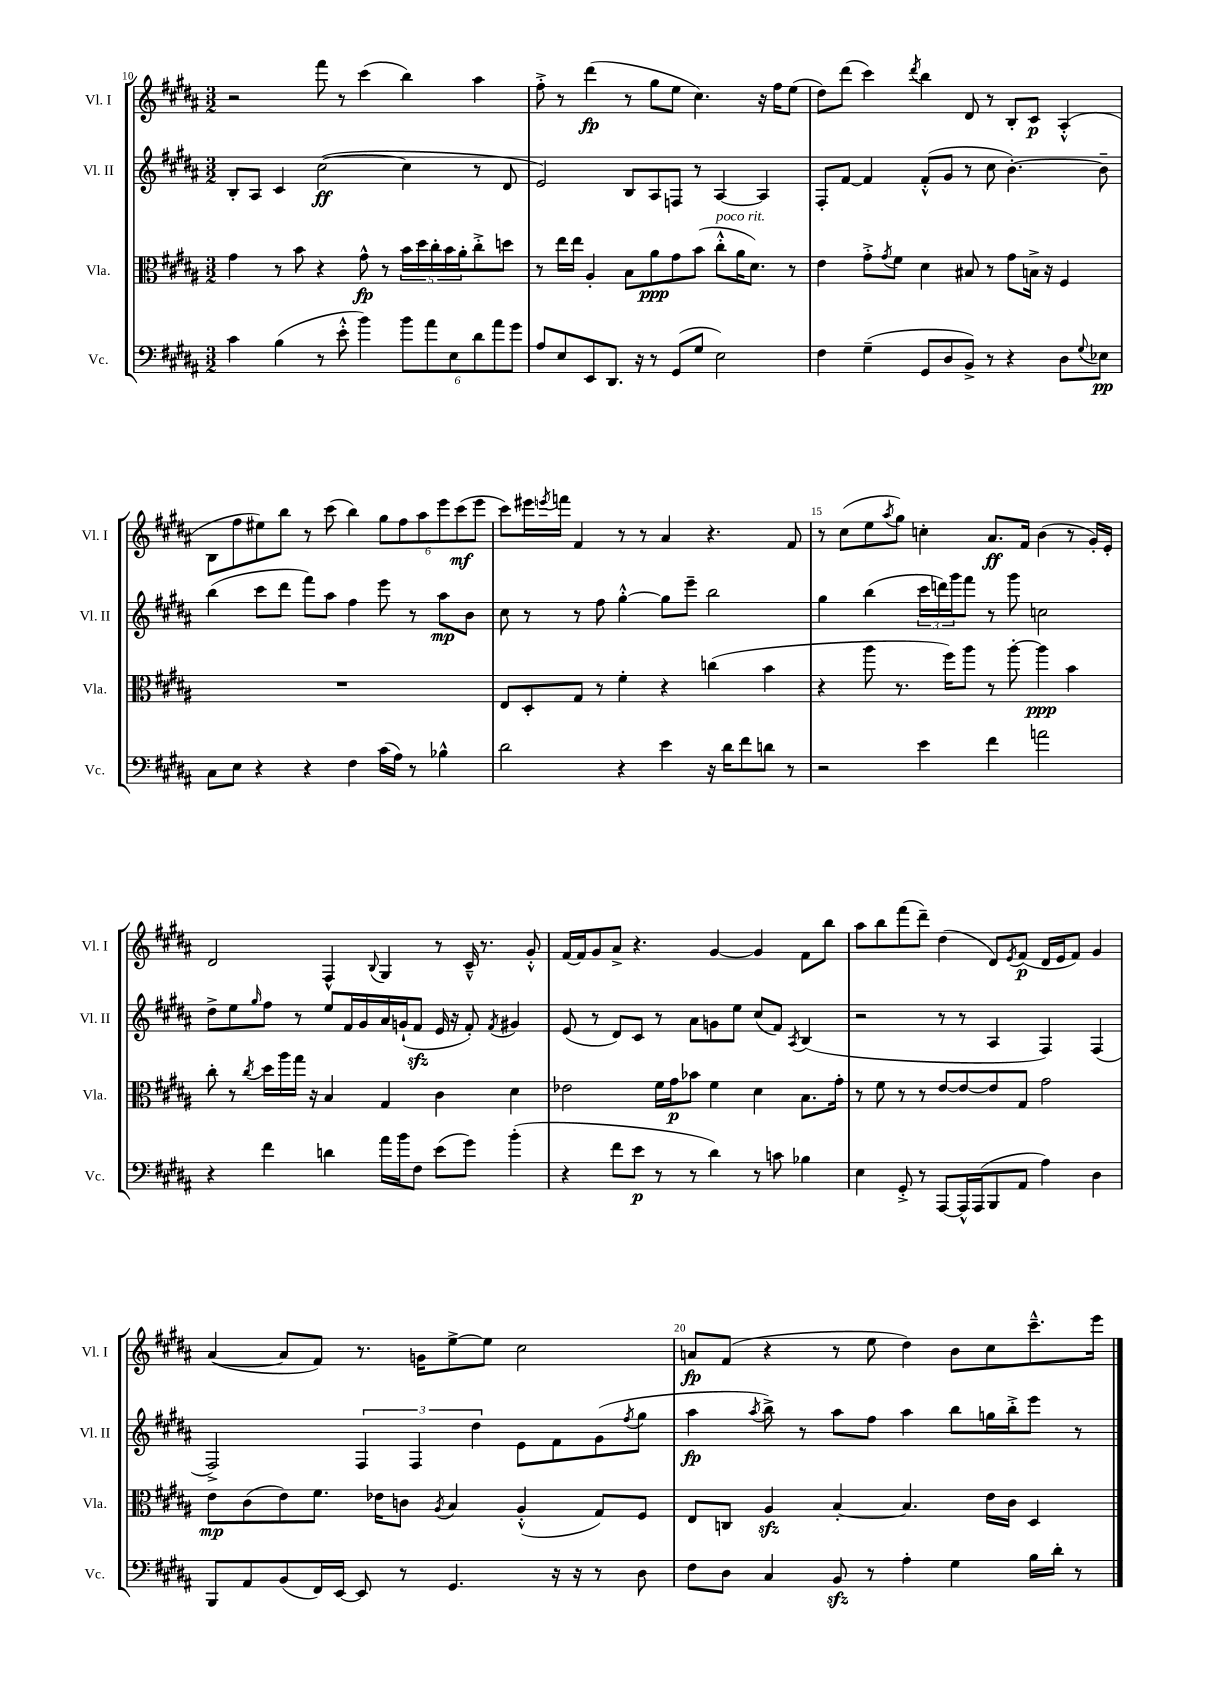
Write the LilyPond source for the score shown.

<<
\new StaffGroup <<
\new Staff = "s0" \with { instrumentName = "Vl. I" shortInstrumentName = "Vl. I" } {
    \clef treble \key b \major \numericTimeSignature \time 3/2
    r2 fis'''8 r8 cis'''4( b''4) ais''4 |
    fis''8-.-> r8 dis'''4\fp( r8 gis''8 e''8 cis''4.) r16 fis''16 e''8( |
    dis''8) dis'''8( cis'''4) \acciaccatura { dis'''8 } b''4 dis'8 r8 b8-. cis'8\p ais4-.-^( |
    b8 fis''8 eis''8) b''8 r8 cis'''8( b''4) \tuplet 6/4 { gis''8 fis''8 ais''8 e'''8 cis'''8\mf( e'''8 } |
    cis'''8) eis'''16 \acciaccatura { e'''8 } f'''16 fis'4 r8 r8 ais'4 r4. fis'8 |
    r8 cis''8( e''8 \acciaccatura { ais''8 } gis''8) c''4-. ais'8.\ff fis'16 b'4( r8 gis'16-.) e'16-. |
    dis'2 fis4-^ \appoggiatura { b8 } gis4 r8 cis'16---^ r8. gis'8-.-^ |
    fis'16~ fis'16 gis'8 ais'8-> r4. gis'4~ gis'4 fis'8 b''8 |
    ais''8 b''8 fis'''8( dis'''8--) dis''4( dis'8) \acciaccatura { e'8 } fis'8\p( dis'16 e'16 fis'8) gis'4 |
    ais'4~( ais'8 fis'8) r8. g'16 e''8~-> e''8 cis''2 |
    a'8\fp fis'8( r4 r8 e''8 dis''4) b'8 cis''8 cis'''8.---^ e'''16 \bar "|." |
}
\new Staff = "s1" \with { instrumentName = "Vl. II" shortInstrumentName = "Vl. II" } {
    \clef treble \key b \major \numericTimeSignature \time 3/2
    b8-. ais8 cis'4 cis''2~\ff( cis''4 r8 dis'8 |
    e'2) b8 ais8 f8 r8 ais4~ ais4 |
    fis8-. fis'8~ fis'4 fis'8-.-^( gis'8 r8 cis''8 b'4.~-.) b'8-- |
    b''4( cis'''8 dis'''8 fis'''8) ais''8 fis''4 e'''8 r8 ais''8\mp b'8 |
    cis''8 r8 r8 fis''8 gis''4~-.-^ gis''8 e'''8-- b''2 |
    gis''4 b''4( \tuplet 3/2 { cis'''16 d'''16) gis'''16 } fis'''8 r8 gis'''8 c''2 |
    dis''8-> e''8 \grace { gis''16 } fis''8 r8 e''8 fis'16 gis'16 ais'16 g'16-!( fis'8\sfz e'16 r16 fis'8-.) \acciaccatura { fis'8 } gis'4 |
    e'8( r8 dis'8) cis'8 r8 ais'8 g'8 e''8 cis''8( fis'8) \acciaccatura { ais8 } b4( |
    r2 r8 r8 ais4 fis4) fis4( |
    fis2->) \tuplet 3/2 { fis4 fis4 dis''4 } e'8 fis'8 gis'8( \acciaccatura { fis''8 } gis''8 |
    ais''4\fp \acciaccatura { ais''8 } b''8->) r8 ais''8 fis''8 ais''4 b''8 g''16 b''16-.-> e'''8 r8 \bar "|." |
}
\new Staff = "s2" \with { instrumentName = "Vla." shortInstrumentName = "Vla." } {
    \clef alto \key b \major \numericTimeSignature \time 3/2
    gis'4 r8 b'8 r4 gis'8-^\fp r8 \tuplet 5/4 { b'16 dis''16 cis''16-. b'16 ais'16-. } cis''8-.-> d''8 |
    r8 e''16 e''16 ais4-. b8 ais'8\ppp gis'8 b'8( cis''8-.-^^\markup { \italic "poco rit." } ais'16 dis'8.) r8 |
    e'4 gis'8-.-> \acciaccatura { gis'8 } fis'8 dis'4 bis8 r8 gis'8 b16-> r16 fis4 |
    R1. |
    e8 dis8-. gis8 r8 fis'4-. r4 c''4( b'4 |
    r4 ais''8 r8. fis''16) ais''8 r8 ais''8~-. ais''4\ppp b'4 |
    cis''8-. r8 \acciaccatura { cis''8 } dis''16 ais''16 gis''16 r16 b4 gis4 cis'4 dis'4 |
    ees'2 fis'16 gis'16\p bes'8 fis'4 dis'4 b8. gis'16-. |
    r8 fis'8 r8 r8 e'8~ e'8~ e'8 gis8 gis'2 |
    e'8\mp cis'8( e'8) fis'8. ees'16 c'8 \acciaccatura { ais8 } b4 ais4-.-^( gis8) fis8 |
    e8 c8 ais4\sfz b4~-. b4. e'16 cis'16 dis4 \bar "|." |
}
\new Staff = "s3" \with { instrumentName = "Vc." shortInstrumentName = "Vc." } {
    \clef bass \key b \major \numericTimeSignature \time 3/2
    cis'4 b4( r8 e'8-.-^ b'4) \tuplet 6/4 { b'8 ais'8 e8 dis'8 ais'8 gis'8 } |
    ais8 e8 e,8 dis,8. r16 r8 gis,8( gis8 e2) |
    fis4 gis4--( gis,8 dis8 b,8->) r8 r4 dis8 \appoggiatura { gis8 } ees8\pp |
    cis8 e8 r4 r4 fis4 cis'16( ais16) r8 bes4-^ |
    dis'2 r4 e'4 r16 dis'16 fis'8 d'8 r8 |
    r2 e'4 fis'4 a'2 |
    r4 fis'4 d'4 ais'16 b'16 fis8 e'8( gis'8) b'4-.( |
    r4 fis'8 e'8\p r8 r8 dis'4) r8 c'8 bes4 |
    e4 gis,8-.-> r8 ais,,8~ ais,,16-^ ais,,16( b,,8 ais,8 ais4) dis4 |
    b,,8 ais,8 b,8( fis,16) e,16~ e,8 r8 gis,4. r16 r16 r8 dis8 |
    fis8 dis8 cis4 b,8\sfz r8 ais4-. gis4 b16 dis'16-. r8 \bar "|." |
}
>>
>>
\layout { \context { \Score currentBarNumber = #10 \override BarNumber.break-visibility = ##(#f #t #t) barNumberVisibility = #(every-nth-bar-number-visible 5) } }
